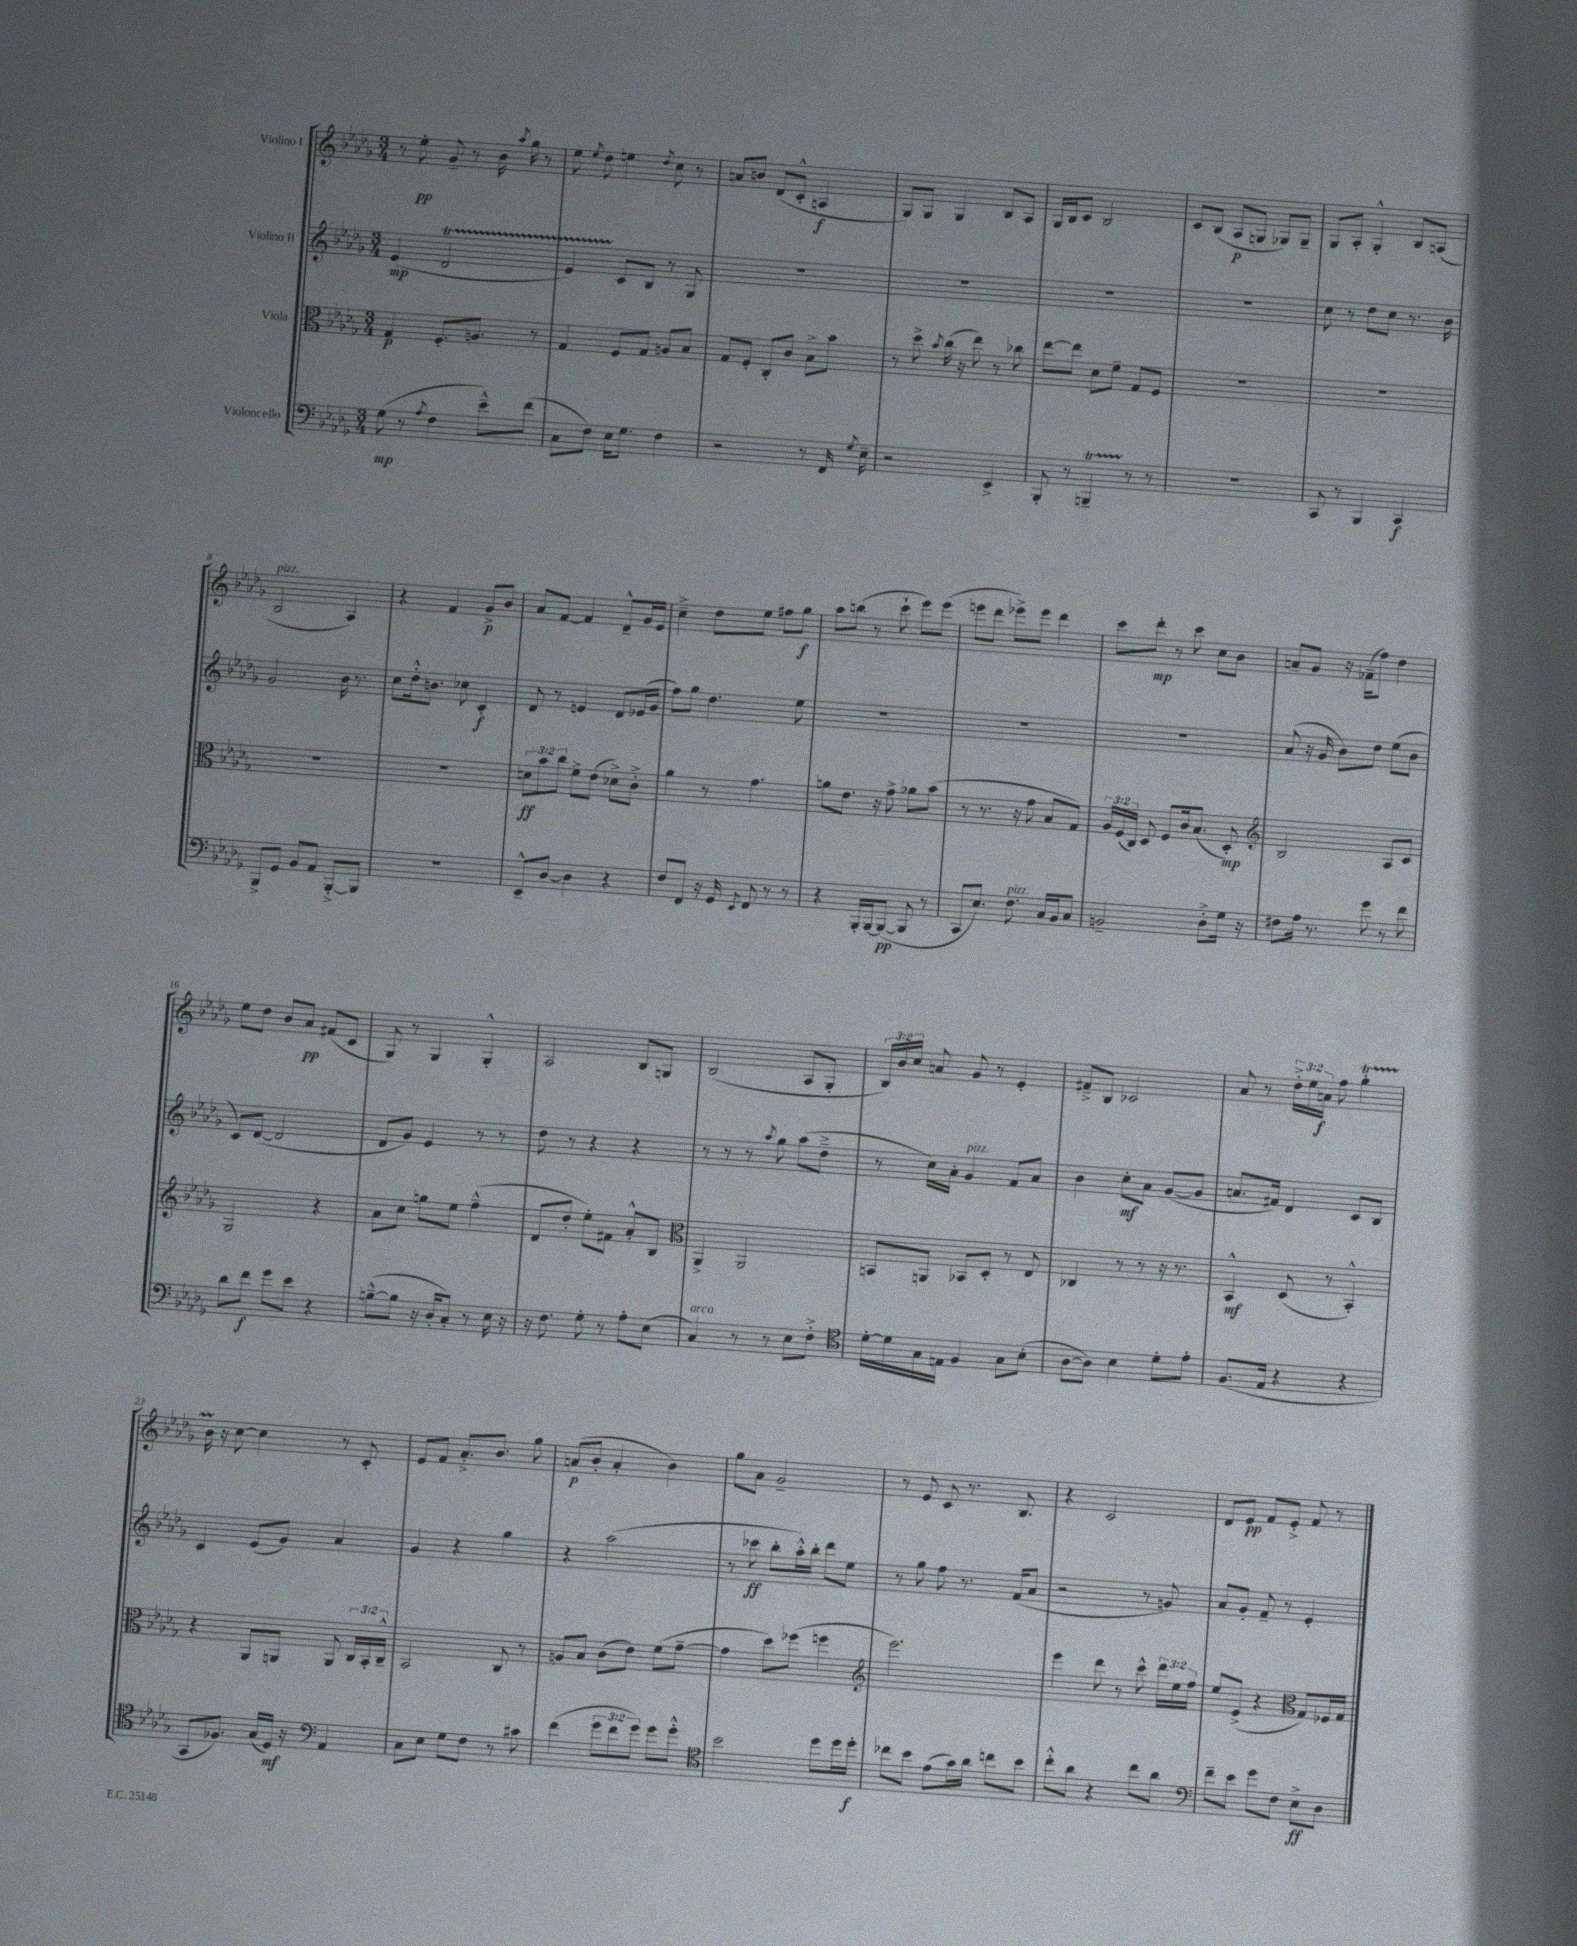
<<
\new StaffGroup <<
\new Staff = "s0" \with { instrumentName = "Violino I" } {
    \clef treble \key des \major \numericTimeSignature \time 3/4 \override Staff.TupletNumber.text = #tuplet-number::calc-fraction-text
    \autoBeamOff r8 ees''8-.\pp ges'8-- r8 bes'16 \acciaccatura { aes''8 } ges''16 r8 |
    ees''8 \acciaccatura { ees''8 } des''8 e''4 \acciaccatura { des''8 } c''8 r8 |
    a'8[ b'8] des'8[( c'8]-.-^ a4\f |
    ges8[) ges8] ges4 bes8[ aes8] |
    ges16[ bes16 c'8] bes2 |
    c'8[ bes8]( aes8[\p g8] ges8[) ges8]-- |
    ges8[ aes8]-. ges4-.-^ bes8[ a8]( |
    bes2^\markup { \italic "pizz." } aes4) |
    r4 f'4 ges'8[->\p bes'8] |
    aes'8[ f'8]~ f'4 des'8[---^ ges'16 ees'16] |
    c''4---> des''8[ ees''8] fis''8[ ges''8]\f |
    aes''8[ b''8]( r8 c'''8-! ees'''8[) ees'''8]( |
    e'''8[ des'''8] ees'''8[->) ees'''8] des'''4 |
    c'''8[ des'''8]-.\mp r8 c'''8 c''8[ bes'8] |
    a'8[-- ges'8] r16 fes'16[--( f''8]) des''4 |
    ees''8[ des''8] bes'8[ aes'8]\pp fis'8[( c'8] |
    ges8) r8 ges4 ges4-.-^ |
    aes2 bes8[ g8] |
    bes2( aes8[ ges8]-. |
    \tuplet 3/2 { bes16[) bes'16 c''16] } a'8 ges'8 r8 ees'4-. |
    fis'8[---> bes8] ces'2 |
    aes'8 r8 \tuplet 3/2 { des''16[-.-> ees''16 a'16]\f } f''8 ges''4-.\startTrillSpan |
    bes'16 r16\stopTrillSpan c''8~ c''4 r8 c'8-. |
    ees'8[ f'8] aes'8.[-.-> bes'8.] ges''8 |
    a'8[\p( bes'8]-. a'4-. bes'4) |
    ges''8[ aes'8] ges'2-- |
    r8 ees'8 c'8 r8. bes8. |
    r4 c'2 |
    des'8[ ees'8]\pp f'8[ ees'8]-.-> f'8 r8 \bar "|." |
}
\new Staff = "s1" \with { instrumentName = "Violino II" } {
    \clef treble \key des \major \numericTimeSignature \time 3/4
    \autoBeamOff ees'4\mp( des'2\startTrillSpan |
    ees'4) c'8[\stopTrillSpan bes8] r8 ges8 |
    R2. |
    R2. |
    R2. |
    R2. |
    c''8 r8 des''8[ c''8] r8. bes'16 |
    ges'2 bes'16 r8. |
    c''8[ des''16-.-^ b'8.] ces''8 c'4-.\f |
    des'8 r8 e'4 des'8[ ees'16( ges'16] |
    f''8[) ges''8] des''4. ees''8 |
    R2. |
    R2. |
    R2. |
    aes'8( r16 ges'16 bes'8[) des''8] ees''8[( bes'8] |
    c'8[) des'8]~( des'2 |
    des'8[ ges'8]) ees'4 r8 r8 |
    des''8 r8 r4 r4 |
    r8 r8 r8 \acciaccatura { aes''8 } ges''8 aes''8[( des''8]---> |
    r8 c''16[) aes'16]-. ges'4^\markup { \italic "pizz." } f'8[ aes'8] |
    bes'4 c''8[-.\mf aes'8] ges'8[~( ges'8] |
    a'8.[ fis'16]) des'4 c'8[ bes8] |
    c'4 ees'8[( ges'8]) aes'4 |
    ges'4 r4 ges''4 |
    r4 aes''2( |
    r8 ces'''8\ff bes''8[-. aes''16-.-^) bes''16]-. des'''8[ ees''8] |
    r8 ges''8 f''8 r8. f'16[( aes'8] |
    r2 r8 g'8) |
    aes'8[ ges'8]-. f'8-- r8 ees'4-. \bar "|." |
}
\new Staff = "s2" \with { instrumentName = "Viola" } {
    \clef alto \key des \major \numericTimeSignature \time 3/4 \override Staff.TupletNumber.text = #tuplet-number::calc-fraction-text
    \autoBeamOff ges4\p f8.[-. a8.] r8 |
    ges4 f8[ ges8] a8[ bes8] |
    ges8[ f8]-. c8[-. c'8] bes8[-> bes'8] |
    r8 des''8-> \acciaccatura { bes'8 } c''16( r16 ees''8) r8 ces''8 |
    ees''8[~ ees''8] des'8[ f'8]-- ges8[ f8] |
    R2. |
    R2. |
    R2. |
    R2. |
    \tuplet 3/2 { d'8[\ff bes'8 c''8] } f'8[-> ees'8]( des'8[->) c'8]-.-> |
    aes'4 r8 ges'4. |
    a'8[ ees'8.] r16 ges'8-> aes'8[ bes'8]( |
    r8 r8. r16 ges'8 bes8[ ges8]) |
    \tuplet 3/2 { aes16[ f16( c16]) } des8 f8[ c'16 bes8.]( des8-.\mp) |
    \clef treble bes2 aes8[ c'8] |
    ges2 r4 |
    aes'8[ c''8] g''8[ ees''8] f''4---^( |
    des'8[ des''8]-. ees''8[-.) fis'8] aes'8[-.-^ bes8] |
    \clef alto aes,4-> aes,2 |
    b,8[ a,8] bes,8[ des8]-. r8 ees8 |
    ces4 r8 r8 r16 r8. |
    bes,4-^\mf des8( r8 bes,4-.-^) |
    r4 aes,8[ a,8] a,8 \tuplet 3/2 { c16[ bes,16-. c16]---^ } |
    bes,2 c8 r8 |
    a8[ bes8] c'8[( ees'8]) f'8[( ges'8]~-- |
    ges'4 des''8[) fes''8]( f''4 |
    \clef treble ees'''2.) |
    ees'''4 des'''8 r8 c'''8-^ \tuplet 3/2 { des'''16[ ees''16 f''16] } |
    ees''8[ ees'8]->( r4 \clef alto ges8[) fes16 ges16] \bar "|." |
}
\new Staff = "s3" \with { instrumentName = "Violoncello" } {
    \clef bass \key des \major \numericTimeSignature \time 3/4 \override Staff.TupletNumber.text = #tuplet-number::calc-fraction-text
    \autoBeamOff ges8\mp( r8 \acciaccatura { aes8 } f4 ees'8[---^) f'8]( |
    c8[ f8]) ees16[ ges8.] f4 |
    r2 r8 f,16 \acciaccatura { ges8 } ees16-- |
    r2 ees,4-> |
    bes,,8-. r8 b,,4--\startTrillSpan r8\stopTrillSpan r8 |
    R2. |
    c,8 r8 bes,,4 c,4\f |
    bes,,8[-> ges,8] bes,8[ aes,8] bes,,8[~-.-> bes,,8] |
    R2. |
    ees,8[---^ des8]~ des4 r4 |
    f8[ f,8] r16 ges,16 \acciaccatura { ees,8 } f,8 r8 r8 |
    r4 bes,,16[-. bes,,16~ bes,,8]~\pp( bes,,8 r8 |
    c,8[ ees8.]) f8.^\markup { \italic "pizz." } c16[ bes,16 c8] |
    b,2-- des8[-.-> ges16] r16 |
    fis8[ aes16] r8. ges'8 r8 f'8 |
    des'8[ f'8]\f ges'8[ ees'8] r4 |
    b8[~---^( b8] r16 des16[-. c8]-.) r8 ees16 r16 |
    r16 f8. ges8-. r8 aes8[-. ees8]( |
    c4^\markup { \italic "arco" }) r8 r8 ees8[ f8]-.-> |
    \clef tenor des'16[~-. des'16 ges16 e16] f4 ges8[ bes8]-.( |
    aes8[~ aes8]) bes4 des'8[-. ees'8]-. |
    f8.[( ees16] r4 r4 |
    ges,8[ fes8.]) ges16[( des16]\mf) r16 \clef bass aes,4 |
    c8[ ees8] ges8[ f8] r8 cis'8 |
    f'4( \tuplet 3/2 { ges'8[ f'8 ges'8]) } ges'8[ ges'8]-.-^ |
    \clef tenor bes'2 des''8[ des''16 des''16]-.\f |
    ces''8[ bes'8] ees'8[( ges'16) aes'16] c''8[ bes'8] |
    c''8[-.-^ aes'8] r4 c''8[ aes'8] |
    \clef bass f'8[-- ees'8] ges'8[ f8] ees8[->\ff des8] \bar "|." |
}
>>
>>
